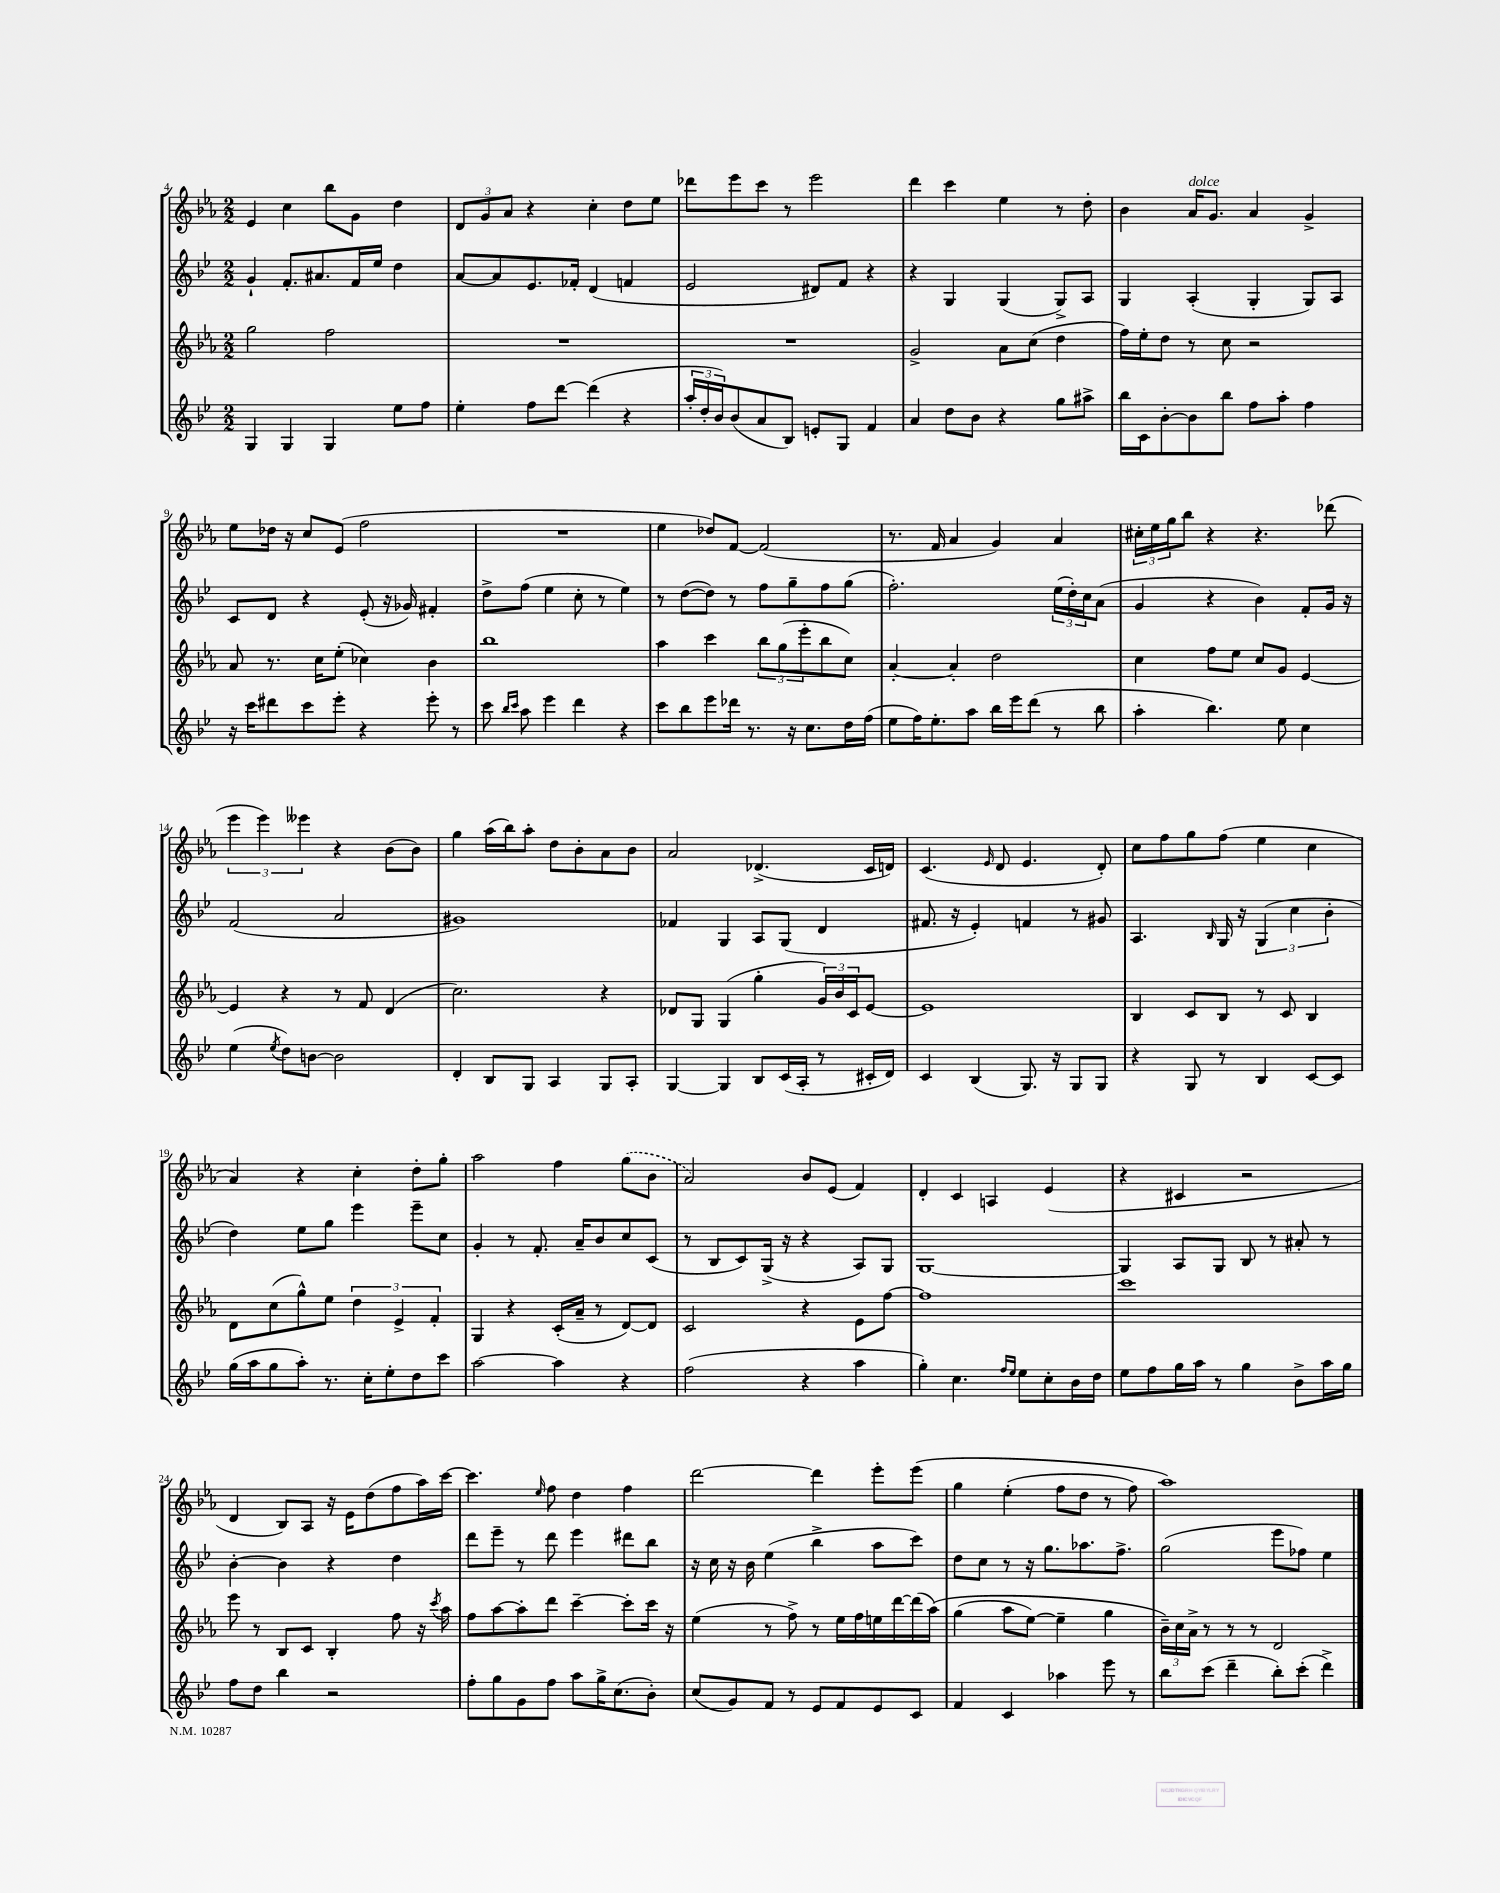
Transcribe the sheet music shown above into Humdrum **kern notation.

**kern	**kern	**kern	**kern
*staff4	*staff3	*staff2	*staff1
*clefG2	*clefG2	*clefG2	*clefG2
*k[b-e-]	*k[b-e-a-]	*k[b-e-]	*k[b-e-a-]
*M2/2	*M2/2	*M2/2	*M2/2
4G	2gg	4g`	4e-
4G	.	8.f'	4cc
.	.	8.a#	.
4G	2ff	.	8bb-
.	.	16f	8g
.	.	16ee-	.
8ee-	.	4dd	4dd
8ff	.	.	.
=	=	=	=
4ee-'	1r	[8a	12d
.	.	.	12g
.	.	8a]	.
.	.	.	12a-
8ff	.	8.e-	4r
[8ddd	.	.	.
.	.	16f-'	.
(4ddd]	.	(4d	4cc'
4r	.	4f	8dd
.	.	.	8ee-
=	=	=	=
24aa'	1r	2e-	8ddd-
24dd'	.	.	.
24b-)	.	.	.
(8b-	.	.	8eee-
8a	.	.	8ccc
8B-)	.	.	8r
8e'	.	8d#)	2eee-
8G	.	8f	.
4f	.	4r	.
=	=	=	=
4a	2g^	4r	4ddd
8dd	.	4G	4ccc
8b-	.	.	.
4r	8a-	(4G	4ee-
.	(8cc	.	.
8gg	4dd	8G^)	8r
8aa#^	.	8A	8dd'
=	=	=	=
16bb-	16ff)	4G	4b-
16c	16ee-'	.	.
[8b-'	8dd	.	.
8b-]	8r	(4A'	16a-
.	.	.	8.g
8bb-	8cc	.	.
8ff	2r	4G'	4a-
8aa'	.	.	.
4ff	.	8G)	4g^
.	.	8A	.
=	=	=	=
16r	8a-	8c	8ee-
16ccc	.	.	.
8ddd#	8.r	8d	16dd-
.	.	.	16r
8ccc	.	4r	8cc
.	16cc	.	.
8eee-'	(8ee-'	.	(8e-
4r	4cc-)	(8e-'	2ff
.	.	16r	.
.	.	16g-)	.
8eee-'	4b-	4f#'	.
8r	.	.	.
=	=	=	=
8ccc	1bb-	8dd^	1r
16qqbb-	.	.	.
16qqccc	.	.	.
8aa	.	(8ff	.
4eee-	.	4ee-	.
4ddd	.	8cc'	.
.	.	8r	.
4r	.	4ee-)	.
=	=	=	=
8ccc	4aa-	8r	4ee-
8bb-	.	([8dd	.
8eee-	4ccc	8dd])	8dd-)
16ddd-	.	8r	[8f
8.r	.	.	.
.	12bb-	8ff	(2f]
.	(12gg	.	.
16r	.	8gg~	.
.	12eee-'	.	.
8.cc	.	.	.
.	8bb-	8ff	.
16dd	8cc)	(8gg	.
(16ff	.	.	.
=	=	=	=
8ee-	[4a-'	2.ff')	8.r
16ff)	.	.	.
8.ee-'	.	.	16f
.	4a-']	.	4a-
8aa	.	.	.
16bb-	2dd	.	4g)
16eee-	.	.	.
(8ddd	.	.	.
8r	.	(24ee-	4a-
.	.	24dd')	.
.	.	24cc	.
8bb-	.	(8a	.
=	=	=	=
4aa'	4cc	4g	24cc#'
.	.	.	24ee-
.	.	.	24gg
.	.	.	8bb-
4.bb-)	8ff	4r	4r
.	8ee-	.	.
.	8cc	4b-)	4.r
8ee-	8g	.	.
4cc	[4e-	8f'	.
.	.	16g	(8ddd-
.	.	16r	.
=	=	=	=
(4ee-	4e-]	(2f	6eee-
.	.	.	6eee-)
8qee-	.	.	.
8dd)	4r	.	.
.	.	.	6eee--
[8b	.	.	.
2b]	8r	2a	4r
.	8f	.	.
.	(4d	.	(8b-
.	.	.	8b-)
=	=	=	=
4d'	2.cc)	1g#)	4gg
8B-	.	.	(16aa-
.	.	.	16bb-)
8G	.	.	8aa-'
4A	.	.	8dd
.	.	.	8b-'
8G	4r	.	8a-
8A'	.	.	8b-
=	=	=	=
[4G	8d-	4f-	2a-
.	8G	.	.
4G]	(4G	4G	.
8B-	4gg'	8A	(4.d-^
(16c	.	(8G	.
16A'	.	.	.
8r	24g)	4d	.
.	24b-	.	.
.	24c	.	.
16c#'	[8e-	.	16c
16d)	.	.	16d)
=	=	=	=
4c	1e-]	8.f#	(4.c
.	.	16r	.
(4B-	.	4e-')	.
.	.	.	16qqe-
.	.	.	8d
8.G)	.	4f	4.e-
16r	.	.	.
8G	.	8r	.
8G	.	8g#	8d')
=	=	=	=
4r	4B-	4.A	8cc
.	.	.	8ff
8G	8c	.	8gg
.	.	16qqB-	.
8r	8B-	16G	(8ff
.	.	16r	.
4B-	8r	(6G	4ee-
.	8c	.	.
.	.	6cc	.
[8c	4B-	.	4cc
.	.	6b-'	.
8c]	.	.	.
=	=	=	=
(16gg	8d	4dd)	4a-)
16aa	.	.	.
8gg	(8cc	.	.
8aa')	8gg^^)	8ee-	4r
8.r	8ee-	8gg	.
.	6dd	4eee-	4cc'
16cc'	.	.	.
8ee-'	.	.	.
.	6e-^	.	.
8dd	.	8eee-~	8dd'
.	6f'	.	.
8ccc	.	8cc	8gg'
=	=	=	=
[2aa	4G	4g'	2aa-
.	4r	8r	.
.	.	8.f'	.
4aa]	(16c'	.	4ff
.	16a-~	16a~	.
.	8r	8b-	.
4r	[8d)	8cc	(8gg
.	8d]	(8c	8b-
=	=	=	=
(2ff	2c	8r	2a-)
.	.	8B-	.
.	.	8c)	.
.	.	(16G^	.
.	.	16r	.
4r	4r	4r	8b-
.	.	.	(8e-
4aa	8e-	8A)	4f)
.	[8ff	8G	.
=	=	=	=
4gg')	1ff]	[1G	4d'
4.cc	.	.	4c
.	.	.	4A
16qqff	.	.	.
16qqee-	.	.	.
8ee-	.	.	.
8cc'	.	.	(4e-
16b-	.	.	.
16dd	.	.	.
=	=	=	=
8ee-	1ccc	4G]	4r
8ff	.	.	.
16gg	.	8A	4c#
16aa	.	.	.
8r	.	8G	.
4gg	.	8B-	2r
.	.	8r	.
8b-^	.	8a#'	.
16aa	.	8r	.
16gg	.	.	.
=	=	=	=
8ff	8eee-	[4b-'	4d
8dd	8r	.	.
4bb-	8B-	4b-]	8B-)
.	8c	.	8A-
2r	4B-'	4r	16r
.	.	.	16e-
.	.	.	(8dd
.	8ff	4dd	8ff
.	16r	.	16aa-)
.	8qccc	.	.
.	16aa-	.	[16ccc
=	=	=	=
8ff'	8ff	8ddd	4.ccc]
8gg	[8aa-	8eee-~	.
8g	8aa-']	8r	.
.	.	.	16qqee-
8ff	8ddd	8ddd	8ff
8aa	[4ccc~	4eee-	4dd
16gg^	.	.	.
(8.cc	.	.	.
.	8ccc']	8ddd#	4ff
8b-')	16ccc	8bb-	.
.	16r	.	.
=	=	=	=
(8cc	(4ee-	16r	[2ddd
.	.	16cc	.
8g)	.	16r	.
.	.	16b-	.
8f	8r	(4ee-	.
8r	8ff^)	.	.
8e-	8r	4bb-^	4ddd]
8f	16ee-	.	.
.	16ff	.	.
8e-	16ee	8aa	8eee-'
.	[16ddd	.	.
8c	(16ddd]	8ccc)	&(8eee-
.	&(16aa-)	.	.
=	=	=	=
4f	(4gg	8dd	4gg
.	.	8cc	.
4c	8aa-	8r	(4ee-'
.	[8ee-)	16r	.
.	.	8.gg	.
4aa-	4ee-~]	.	8ff
.	.	8.aa-	8dd
8eee-	4gg	.	8r
.	.	8.ff^	.
8r	.	.	8ff)
=	=	=	=
8bb-	24b-~&)	(2gg	1aa-&)
.	24cc	.	.
.	24a-^	.	.
(8ccc	8r	.	.
4ddd~	8r	.	.
.	8r	.	.
8bb-')	2d	8eee-	.
(8ccc'	.	8ff-)	.
4ddd^)	.	4ee-	.
==	==	==	==
*-	*-	*-	*-
